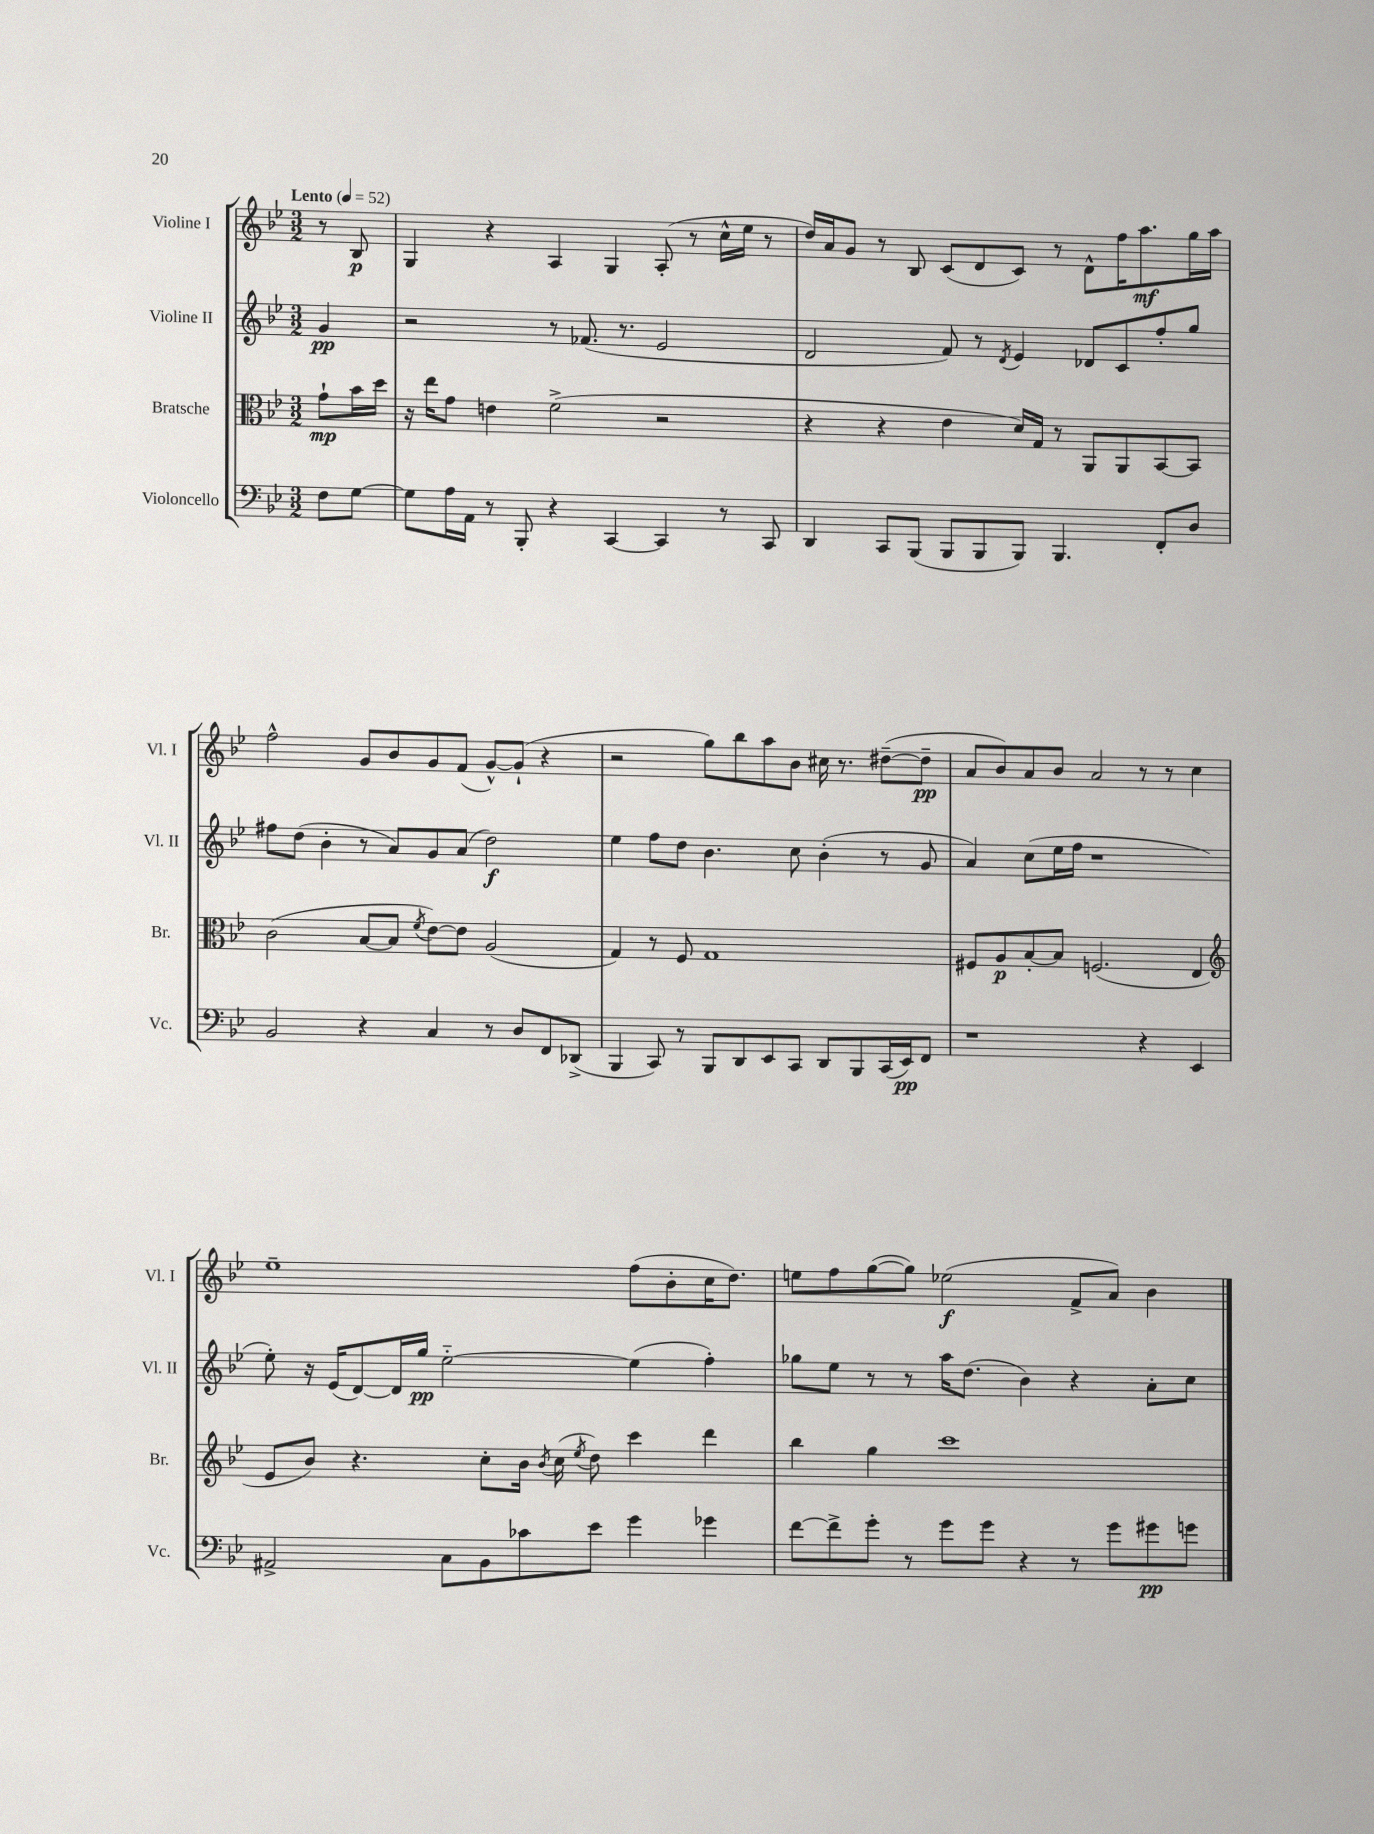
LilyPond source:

<<
\new StaffGroup <<
\new Staff = "s0" \with { instrumentName = "Violine I" shortInstrumentName = "Vl. I" } {
    \clef treble \key bes \major \numericTimeSignature \time 3/2 \partial 4 \tempo "Lento" 4 = 52
    \autoBeamOff r8 bes8\p |
    g4 r4 a4 g4 a8-.( r8 c''16[-^ ees''16] r8 |
    d''16[) a'16 g'8] r8 bes8 c'8[( d'8 c'8]) r8 d'8[-^ f''16 a''8.\mf g''16 a''16] |
    f''2-^ g'8[ bes'8 g'8 f'8]( g'8[~-^) g'8]-!( r4 |
    r2 g''8[) bes''8 a''8 bes'8] cis''16 r8. dis''8[~--( dis''8]--\pp |
    a'8[ bes'8) a'8 bes'8] a'2 r8 r8 c''4 |
    ees''1-- f''8[( bes'8-. c''16 d''8.]) |
    e''8[ f''8 g''8~( g''8]) ees''2\f( f'8[-> a'8]) bes'4 \bar "|." |
}
\new Staff = "s1" \with { instrumentName = "Violine II" shortInstrumentName = "Vl. II" } {
    \clef treble \key bes \major \numericTimeSignature \time 3/2 \partial 4
    \autoBeamOff g'4\pp |
    r2 r8 fes'8.( r8. ees'2 |
    d'2 f'8) r8 \acciaccatura { d'8 } ees'4 des'8[ c'8 f''8-. g''8] |
    fis''8[ d''8]( bes'4-. r8 a'8[) g'8 a'8]( d''2\f) |
    ees''4 f''8[ d''8] bes'4. c''8 bes'4-.( r8 g'8 |
    a'4) c''8[( ees''16 f''16] r1 |
    ees''8-.) r16 ees'16[( d'8~) d'16 g''16]\pp ees''2~-_ ees''4( f''4-.) |
    ges''8[ ees''8] r8 r8 a''16[ d''8.]( bes'4) r4 a'8[-. c''8] \bar "|." |
}
\new Staff = "s2" \with { instrumentName = "Bratsche" shortInstrumentName = "Br." } {
    \clef alto \key bes \major \numericTimeSignature \time 3/2 \partial 4
    \autoBeamOff g'8[-!\mp bes'16 d''16] |
    r16 ees''16[ g'8] e'4 f'2->( r2 |
    r4 r4 ees'4 d'16[) g16] r8 a,8[ a,8 bes,8~ bes,8] |
    c'2( bes8[~ bes8] \acciaccatura { f'8 } ees'8[~) ees'8] a2( |
    g4) r8 f8 g1 |
    fis8[ a8\p bes8~-. bes8] f2.( ees4 |
    \clef treble ees'8[ bes'8]) r4. c''8[-. bes'16] \acciaccatura { bes'8 } c''16( \acciaccatura { ees''8 } d''8) c'''4 d'''4 |
    bes''4 g''4 c'''1 \bar "|." |
}
\new Staff = "s3" \with { instrumentName = "Violoncello" shortInstrumentName = "Vc." } {
    \clef bass \key bes \major \numericTimeSignature \time 3/2 \partial 4
    \autoBeamOff f8[ g8]~ |
    g8[ a16 a,16] r8 bes,,8-. r4 c,4~ c,4 r8 c,8 |
    d,4 c,8[ bes,,8]( bes,,8[ bes,,8 bes,,8]) bes,,4. f,8[-. d8] |
    bes,2 r4 c4 r8 d8[ f,8 des,8]->( |
    bes,,4 c,8) r8 bes,,8[ d,8 ees,8 c,8] d,8[ bes,,8 c,16( ees,16\pp) f,8] |
    r1 r4 ees,4 |
    ais,2-> c8[ bes,8 ces'8 ees'8] g'4 ges'4 |
    f'8[~ f'8-> g'8]-. r8 g'8[ g'8] r4 r8 g'8[ gis'8\pp g'8] \bar "|." |
}
>>
>>
\layout { \context { \Score \remove "Bar_number_engraver" } }
